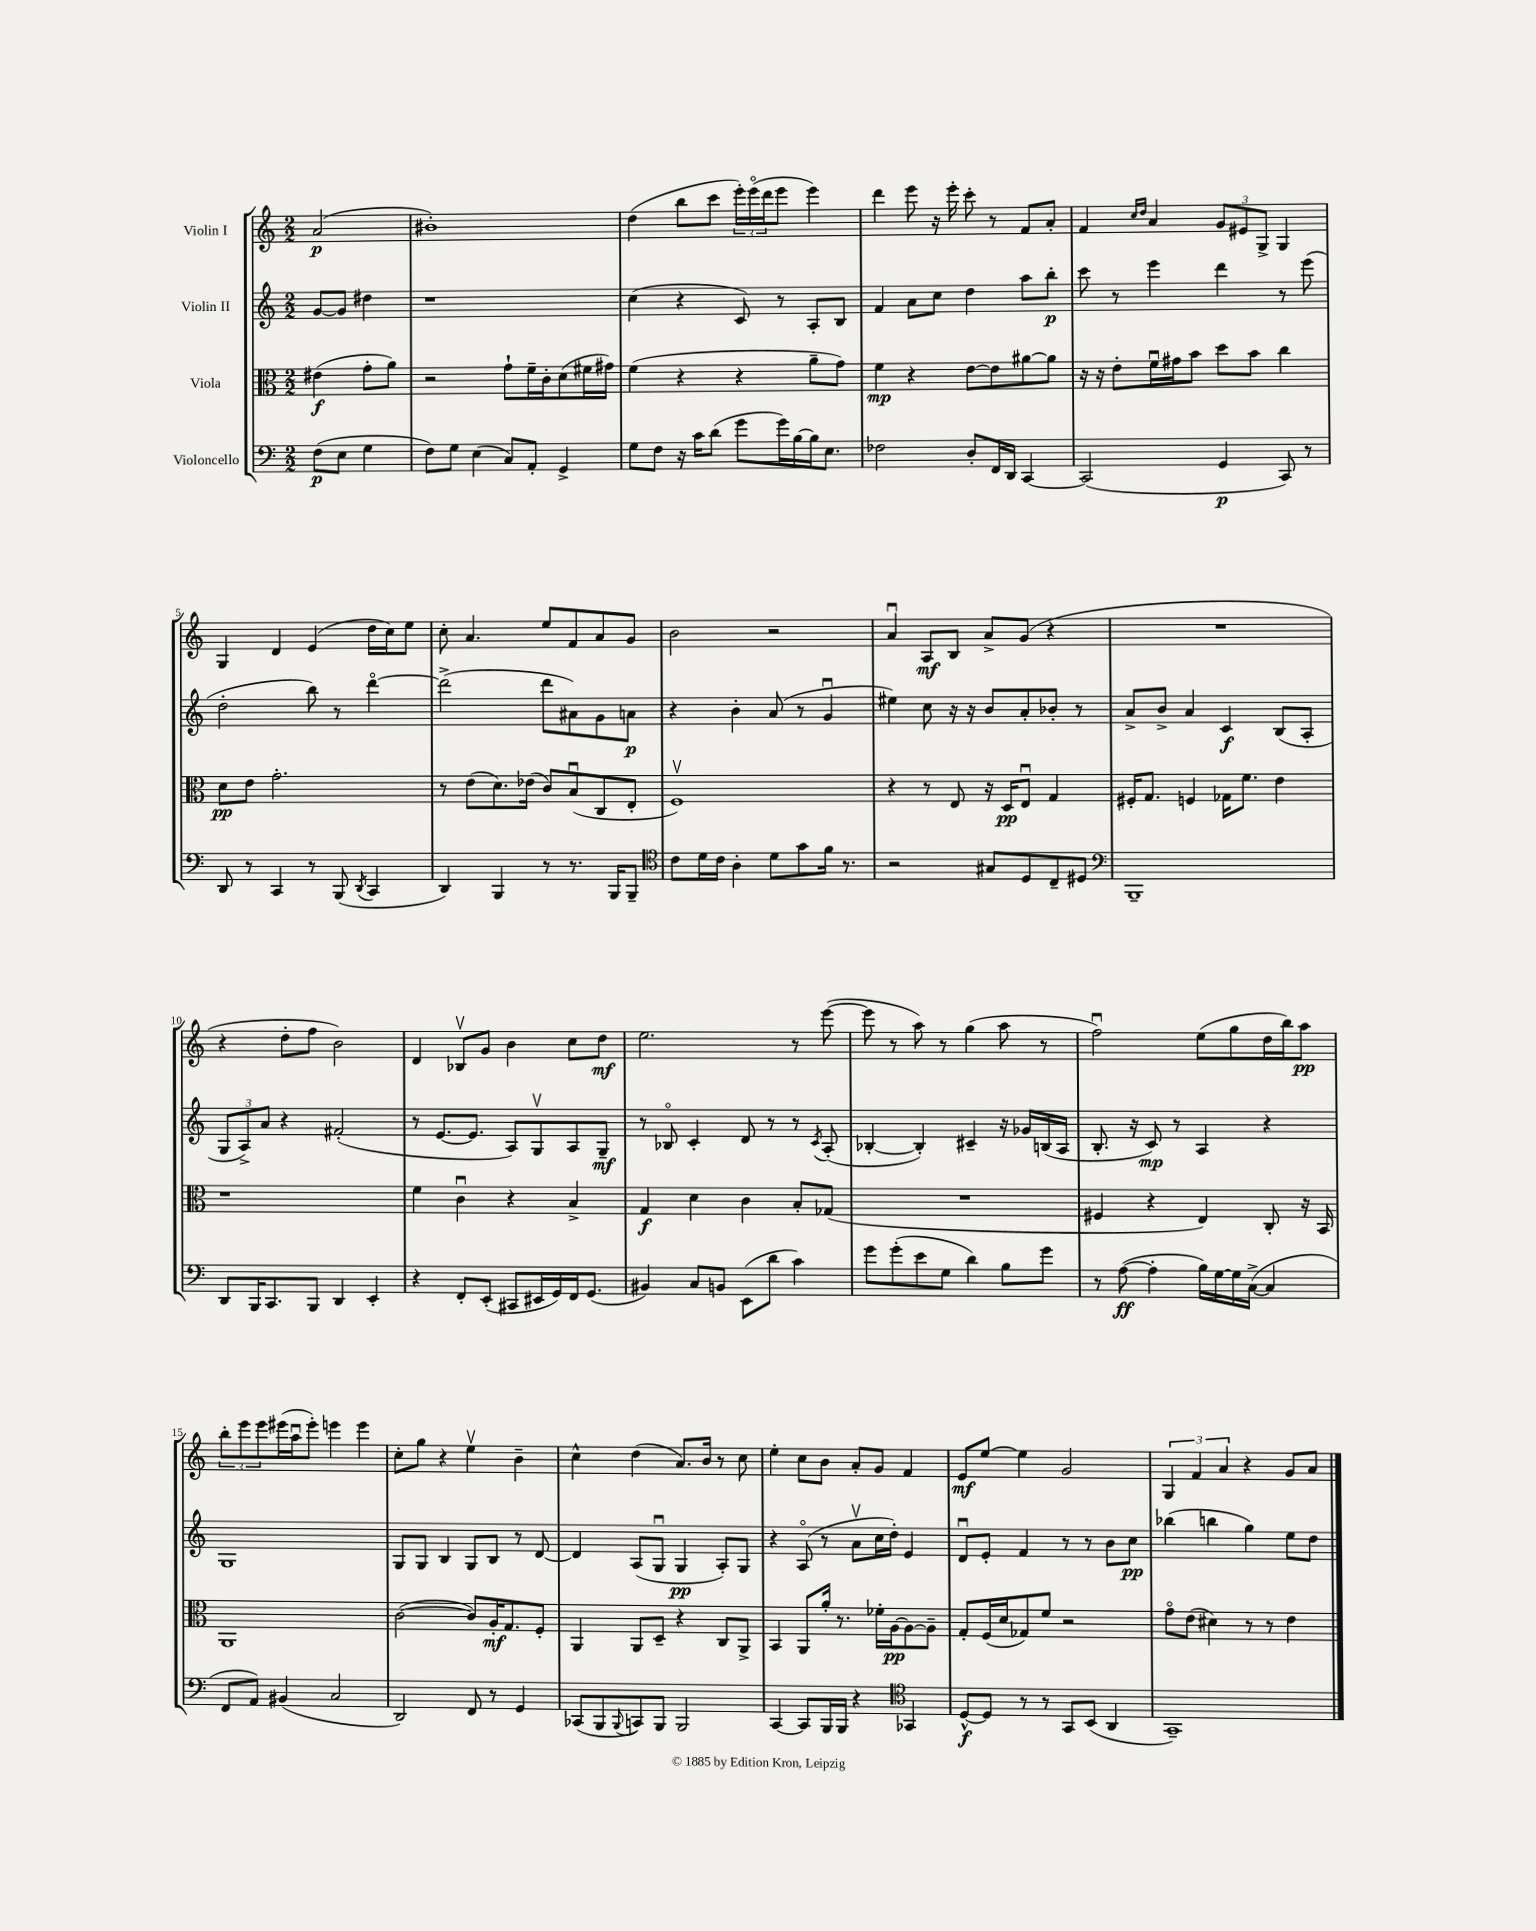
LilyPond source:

<<
\new StaffGroup <<
\new Staff = "s0" \with { instrumentName = "Violin I" } {
    \clef treble \key c \major \numericTimeSignature \time 2/2 \partial 2
    a'2\p( |
    bis'1-.) |
    d''4( b''8 c'''8 \tuplet 3/2 { e'''16-.) e'''16\flageolet( d'''16 } e'''8 e'''4) |
    d'''4 e'''8 r16 e'''16-. c'''8-. r8 f'8 a'8-. |
    f'4 \grace { c''16 d''16 } a'4 \tuplet 3/2 { g'8 eis'8 g8-> } g4 |
    g4 d'4 e'4( d''16 c''16) e''8 |
    c''8-. a'4. e''8 f'8 a'8 g'8 |
    b'2 r2 |
    a'4\downbow a8\mf b8 a'8-> g'8( r4 |
    R1 |
    r4 d''8-. f''8 b'2) |
    d'4 bes8\upbow g'8 b'4 c''8 d''8\mf |
    e''2. r8 e'''8~( |
    e'''8 r8 a''8) r8 g''4( a''8 r8 |
    f''2\downbow) e''8( g''8 d''16 b''16) a''8\pp |
    \tuplet 3/2 { b''8-. e'''8 e'''8 } eis'''16( a''16\downbow eis'''8-.) e'''4 e'''4 |
    c''8-. g''8 r4 e''4\upbow b'4-- |
    c''4-^ d''4( a'8.) b'16 r8 c''8 |
    e''4-. c''8 b'8 a'8-. g'8 f'4 |
    e'8\mf e''8~ e''4 g'2 |
    \tuplet 3/2 { g4 f'4 a'4 } r4 g'8 a'8 \bar "|." |
}
\new Staff = "s1" \with { instrumentName = "Violin II" } {
    \clef treble \key c \major \numericTimeSignature \time 2/2 \partial 2
    g'8~ g'8 dis''4 |
    r1 |
    c''4( r4 c'8) r8 a8-. b8 |
    f'4 a'8 c''8 d''4 a''8 b''8-.\p |
    c'''8 r8 e'''4 d'''4 r8 e'''8( |
    d''2-. b''8) r8 d'''4~\flageolet |
    d'''2->( d'''8 ais'8) g'8 a'8\p |
    r4 b'4-. a'8( r8 g'4\downbow |
    eis''4) c''8 r16 r16 b'8 a'8-. bes'8-. r8 |
    a'8-> b'8-> a'4 c'4\f b8( a8-. |
    \tuplet 3/2 { g8 a8->) a'8 } r4 fis'2-.( |
    r8 e'8.~ e'8. a8) g8\upbow a8 g8--\mf |
    r8 bes8\flageolet c'4-. d'8 r8 r8 \acciaccatura { c'8 } a8-.( |
    bes4~-. bes4-.) cis'4-- r16 ges'16 b16( a16 |
    b8.-. r16 c'8\mp) r8 a4 r4 |
    g1 |
    g8 g8 b4 g8 b8 r8 d'8~ |
    d'4 a8( g8\downbow g4\pp a8-.) g8 |
    r4 a8\flageolet( r8 a'8\upbow c''16 d''16-.) e'4 |
    d'8\downbow e'8-. f'4 r8 r8 b'8 c''8\pp |
    bes''4( b''4 g''4) e''8 d''8 \bar "|." |
}
\new Staff = "s2" \with { instrumentName = "Viola" } {
    \clef alto \key c \major \numericTimeSignature \time 2/2 \partial 2
    eis'4\f( g'8-. a'8) |
    r2 g'8-! f'16-- c'16-. d'8( fis'16 gis'16) |
    f'4( r4 r4 a'8-- g'8) |
    f'4\mp r4 e'8~ e'8 ais'8~ ais'8 |
    r16 r16 e'8-. f'16\downbow gis'16 b'8 d''8 b'8 c''4 |
    d'8\pp e'8 g'2.-. |
    r8 e'8( d'8.) ees'16( c'8) b8\downbow( c8 e8-. |
    f1\upbow) |
    r4 r8 e8 r16 d16\pp e8\downbow g4 |
    fis16-. g8. f4 ges16 f'8. e'4 |
    r1 |
    f'4 c'4\downbow r4 b4-> |
    g4\f d'4 c'4 b8-. ges8( |
    R1 |
    fis4 r4 e4) c8-. r16 b,16 |
    a,1 |
    c'2~( c'8) a16-.\mf g8. f8-. |
    a,4 a,8 d8-- r4 c8 a,8-> |
    b,4 a,8 a'16-. r8. fes'16-. a16~\pp a8~ a8-- |
    g8-. f16( d'16 ges8) f'8 r2 |
    g'8\flageolet e'8( dis'4) r8 r8 e'4 \bar "|." |
}
\new Staff = "s3" \with { instrumentName = "Violoncello" } {
    \clef bass \key c \major \numericTimeSignature \time 2/2 \partial 2
    f8\p( e8 g4 |
    f8) g8 e4( c8) a,8-. g,4-> |
    g8 f8 r16 c'16 d'8( g'8 g'16) b16~ b16 e8. |
    fes2 d8-. f,16 d,16 c,4~ |
    c,2( g,4\p c,8) r8 |
    d,8 r8 c,4 r8 b,,8( \acciaccatura { d,8 } c,4 |
    d,4) b,,4 r8 r8. b,,16 b,,8-- |
    \clef tenor c'8 d'16 c'16 a4-. d'8 g'8 f'16 r8. |
    r2 gis8 d8 c8-- dis8 |
    \clef bass b,,1-- |
    d,8 b,,16 c,8. b,,8 d,4 e,4-. |
    r4 f,8-. e,8-.( cis,8 eis,16 g,16) f,16 g,8.( |
    bis,4) c8 b,8 e,8( d'8 c'4) |
    g'8 g'8-.( e'8 g8 d'4) b8 g'8 |
    r8 a8~\ff( a4-. b16) g16~ g16 c16~->( c4 |
    f,8 a,8) bis,4( c2 |
    d,2) f,8 r8 g,4 |
    ces,8( b,,8 \appoggiatura { b,,8 } c,8) b,,8 b,,2 |
    c,4~ c,8 b,,16 b,,16 r4 \clef tenor ges,4 |
    d8~-^\f d8 r8 r8 g,8 b,8( a,4 |
    g,1--) \bar "|." |
}
>>
>>
